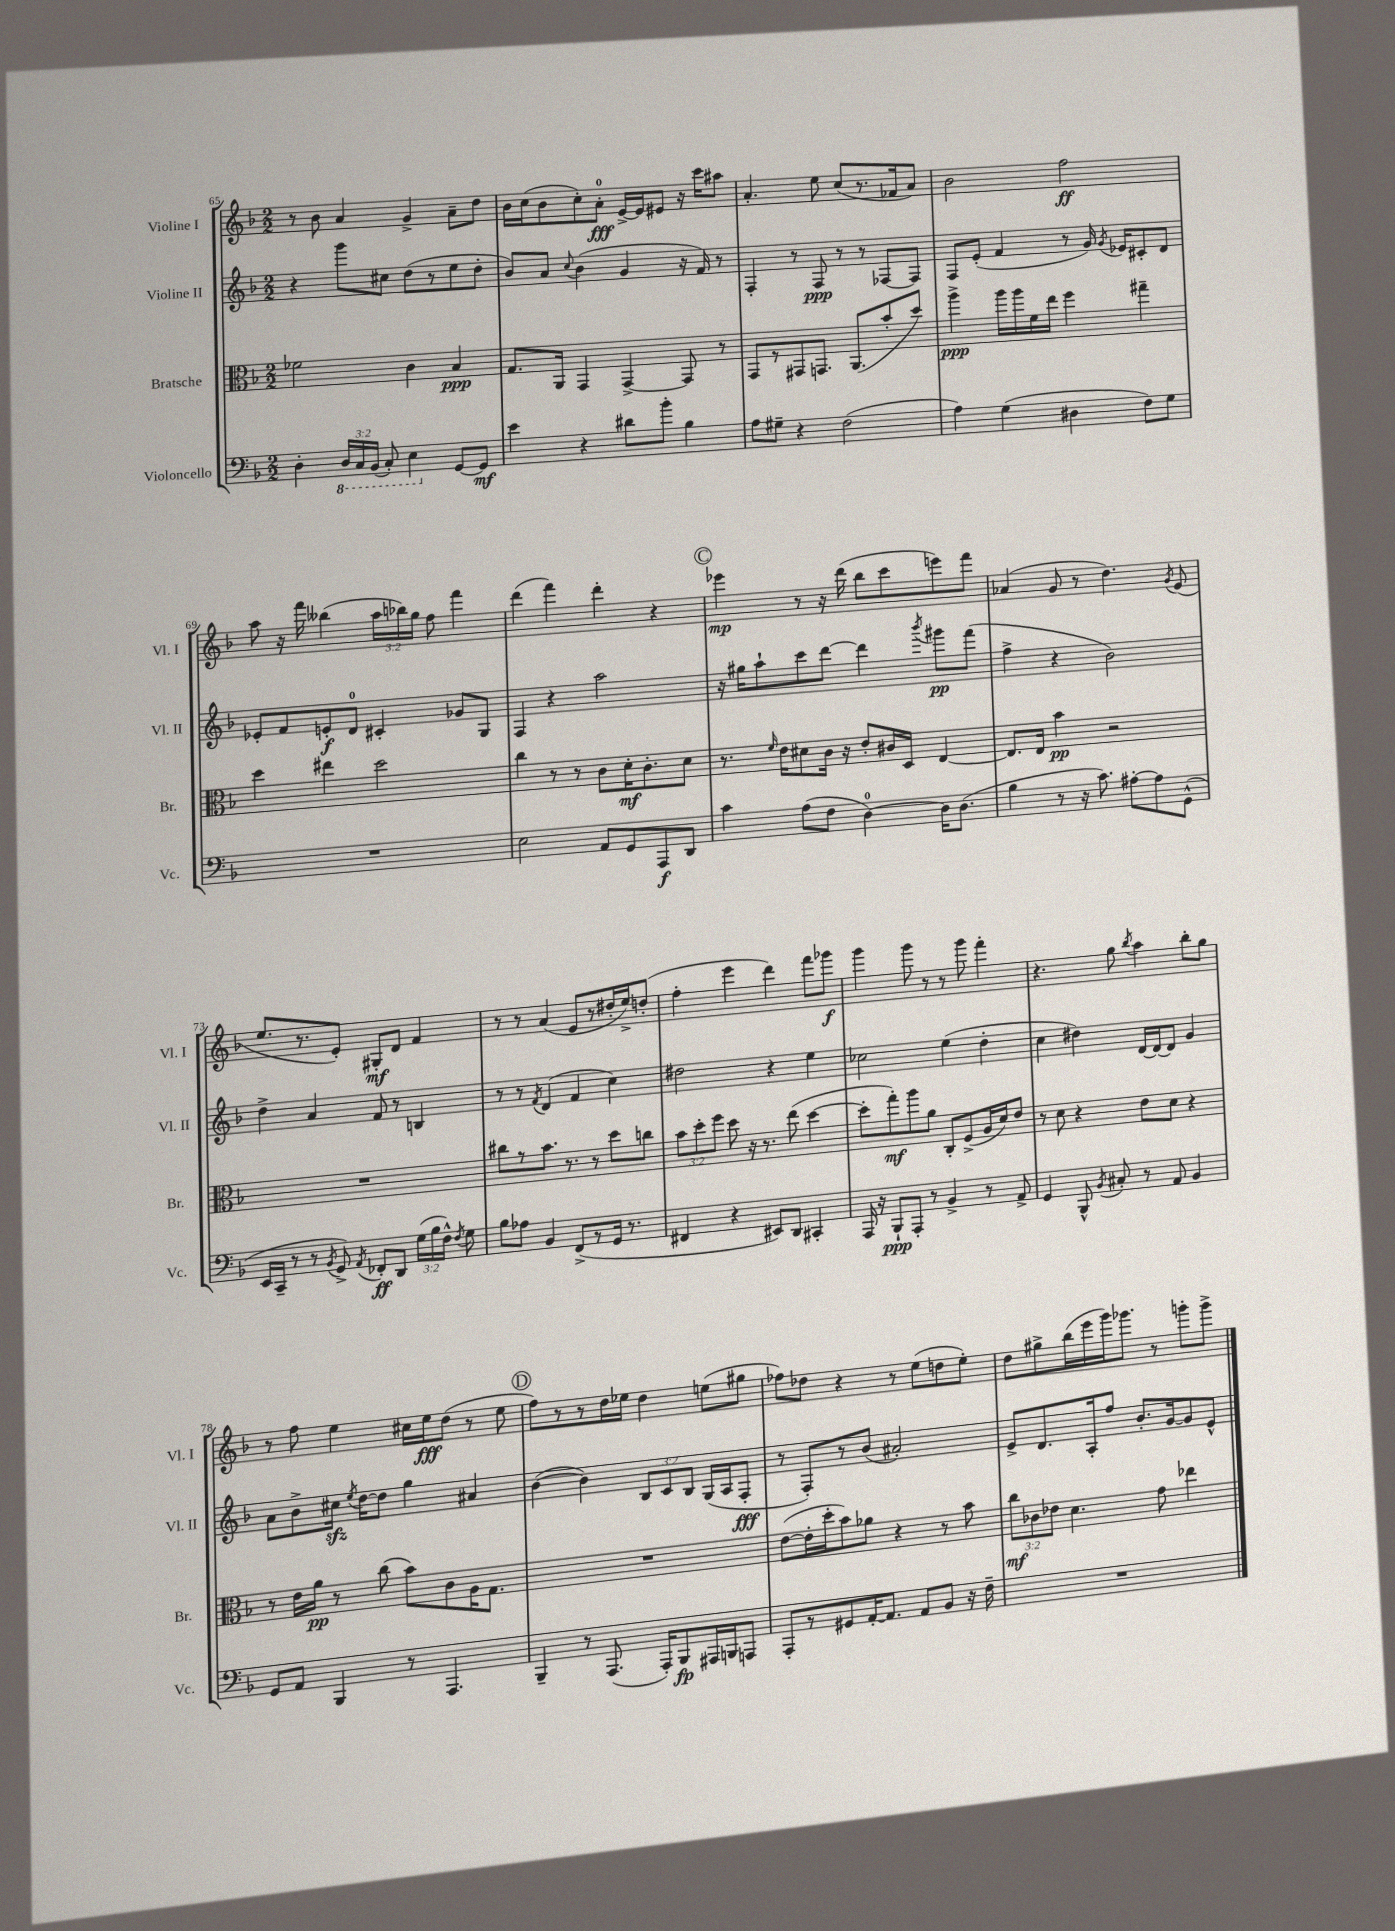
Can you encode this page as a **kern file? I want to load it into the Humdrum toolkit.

**kern	**kern	**kern	**kern
*staff4	*staff3	*staff2	*staff1
*clefF4	*clefC3	*clefG2	*clefG2
*k[b-]	*k[b-]	*k[b-]	*k[b-]
*M2/2	*M2/2	*M2/2	*M2/2
4D'\	2f-\	4r	8r
.	.	.	8b-\
24DD/LL	.	8ggg\L	4a/
24CC/	.	.	.
(24BBB-/JJ	.	.	.
8CC'/)	.	8cc#\J	.
4EE\	4c\	(8dd\L	4g^/
.	.	8r	.
[8GG/L	4B-/	8ee\	8a~\L
8GG/]J	.	8dd'\J	8dd\J
=	=	=	=
4e\	8.G/L	8b-/L)	16b-\LL
.	.	.	(16cc\J
.	.	8a/J	8b-\
.	16AA/Jk	.	.
.	.	8qqcc/	.
4r	4GG/	(4b-\	8cc'\)
.	.	.	8a'\J
8d#\L	[4GG^/	4g/	[16e^/LL
.	.	.	16e/]J
8b-'\J	.	.	8e#/J
4B-\	8GG/]	16r	16r
.	.	16f/)	16ccc\LK
.	8r	8r	8aa#\J
=	=	=	=
8A\L	8GG/L	4F'/	4.a'/
8G#~\J	8r	.	.
4r	8GG#/	8r	.
.	8.GG/J	8F/	8ee\
(2F\	.	8r	(8cc/L
.	(8.AA/L	.	.
.	.	8r	8.r
.	8b-'/	[8F-/L	.
.	.	.	16f-/k
.	8dd/J)	8F-/]J	8a/J)
=	=	=	=
4A\)	4aa^\	8F/L	2b-\
.	.	(8e'/J	.
(4G\	16aa\LL	4f/	.
.	16aa\	.	.
.	16f\	.	.
.	16ee\JJ	.	.
4D#\	4ff\	8r	2ff\
.	.	16g/)	.
.	.	8qg/	.
.	.	16e-/LK	.
8F\L)	4gg#~\	8c#'/	.
8G\J	.	8d/J	.
=	=	=	=
1r	4dd\	8e-'/L	8aa\
.	.	8f/	16r
.	.	.	16fff\
.	4ee#\	8e'/	(4bb--\
.	.	8d/J	.
.	2dd\	4c#'/	24aa\LL
.	.	.	24bb-\)
.	.	.	24gg\JJ
.	.	.	8ff\
.	.	8g-/L	4fff\
.	.	8G/J	.
=	=	=	=
2E\	4cc\	4F/	(4ddd\
.	8r	4r	4fff\)
.	8r	.	.
8AA/L	8c\L	2aa\	4ddd'\
8GG/	16d'\K	.	.
.	8.c'\	.	.
8AAA/	.	.	4r
8DD/J	8d\J	.	.
=	=	=	=
4c\	8.r	16r	4eee-\
.	.	16gg#\LK	.
.	.	8aa`\	.
.	16qqf/	.	.
.	16e\LK	.	.
(8A\L	8d#\	8ccc\	8r
8F\J	16c\Jk	[8ddd\J	16r
.	16r	.	(16ddd\
[4D\)	8e'/L	4ddd\]	8bb-\L
.	16c#/L	.	8ccc\
.	16D/JJ	.	.
.	.	8qbbb-/	.
16D\]LK	[4E/	8ggg#\L	8eee\)
(8.D\J	.	.	.
.	.	(8fff\J	8fff\J
=	=	=	=
4B-\	8.E/]L	4ff^\	(4a-/
.	16E/Jk	.	.
8r	4b-\	4r	8g/
16r	.	.	8r
8.c\)	.	.	.
.	2r	2b-\)	4.dd\)
[8A#'\L	.	.	.
8A#\]	.	.	.
.	.	.	8qg/
(8GG^^\J	.	.	(8e/
=	=	=	=
16EE/LL	1r	4dd^\	8.ee/L
16CC~/JJ	.	.	.
8r	.	.	.
.	.	.	8.r
8r	.	4a/	.
8qBB-/	.	.	.
8GG^/)	.	.	8e'/J)
8qAA/	.	.	.
8FF-'/L	.	8f/	8G#'/L
8DD/J	.	8r	8d/J
(24G\LL	.	4B/	4f/
24B-\	.	.	.
24F^^\JJ)	.	.	.
8qF/	.	.	.
8G\	.	.	.
=	=	=	=
8B-\L	8cc#\L	8r	8r
8A-\J	8r	8r	8r
.	.	8qf/	.
4BB-/	8.b-\J	(4d/	(4a/
.	8.r	.	.
(8FF^/L	.	4f/	8e/L
8r	8r	.	8r
16GG/Jk	8dd\L	4cc\)	16dd#'/L
8.r	.	.	16ee^/J)
.	8cc\J	.	(8dd'/J
=	=	=	=
4FF#/	12b-\L	2dd#\	4ff'\
.	12dd'\	.	.
.	12ff\J	.	.
4r	8dd\	.	4eee\
.	16r	.	.
.	8.r	.	.
8EE#/L)	.	4r	4ddd\)
8DD/J	(8ee\	.	.
4CC#'/	[4dd\	4ee\	8fff\L
.	.	.	8ggg-\J
=	=	=	=
16AAA/	8dd'\]L	2cc-\	4ggg\
16r	.	.	.
8BBB-`/L	8gg'\)	.	.
8AAA'/J	8aa\	.	8ggg\
8r	8a\J	.	8r
4BB-^/	8C'/L	(4ee\	8r
.	(8F^/	.	8ggg\
8r	16A/L	4dd'\	4fff'\
.	16d/J)	.	.
8AA^/	8e/J	.	.
=	=	=	=
4GG/	8r	4cc\	4.r
.	8d\	.	.
8BBB-^^/	4r	4dd#\)	.
8qBB-/	.	.	.
8C#'/	.	.	8gg\
.	.	.	8qbb-/
8r	8e\L	[16d/LL	4aa\
.	.	16d/_J	.
8AA/	8d\J	8d/]J	.
4BB-/	4r	4g/	8bb-'\L
.	.	.	8gg\J
=	=	=	=
8GG/L	8r	8a\L	8r
8AA/J	16e\LL	8b-^\	8ff\
.	16a\JJ	.	.
4BBB-/	8r	16cc#\Jk	4ee\
.	.	8qee/	.
.	.	[16dd\LK	.
.	(8cc\	8dd\]J	.
8r	8b-\L)	4gg\	16cc#\LL
.	.	.	16ee\J
4.AAA/	8c\	.	(8dd\J
.	16A\K	4a#/	8r
.	8.G\J	.	.
.	.	.	8ee\
=	=	=	=
4BBB-~/	1r	([4b-\	8ff\L)
.	.	.	8r
8r	.	4b-\])	8r
(8.AAA/	.	.	16dd\L
.	.	.	16ee-\JJ
.	.	12B-/L	4dd\
16AAA'/LK)	.	.	.
.	.	12c/	.
8BBB-/	.	.	.
.	.	12B-/J	.
16AAA#/L	.	(16G/LL	(8ee\L
16BBB/J	.	16A/J	.
8AAA/J	.	8F'/J	8gg#\J
=	=	=	=
8AAA'/L	([8e\L	8r	8ff-\L)
8r	16e'\]L	8F'/L)	8dd-\J
.	16dd'\J	.	.
8GG#/	8b-\)	8r	4r
[16AA'/K	8a-\J	(8b-/J	.
8.AA/]J	.	.	.
.	4r	2a#'/)	8r
8AA/L	.	.	(8ee\L
8BB-/J	8r	.	8dd\
16r	8b-\	.	8ee'\J)
16F~\	.	.	.
=	=	=	=
1r	12cc\L	8e^/L	8dd\L
.	12c-\	.	.
.	.	8.d/	8gg#^\
.	12e-\J	.	.
.	4.d\	.	(16bb-\L
.	.	16A'/k	16eee\
.	.	8ff/J	16ggg\J)
.	.	.	8.ggg-\J
.	.	8.b-'/L	.
.	8g\	.	8r
.	.	[16g/k	.
.	4ee-\	8g/]	8ggg'\L
.	.	8e^^/J	8ggg^\J
==	==	==	==
*-	*-	*-	*-
